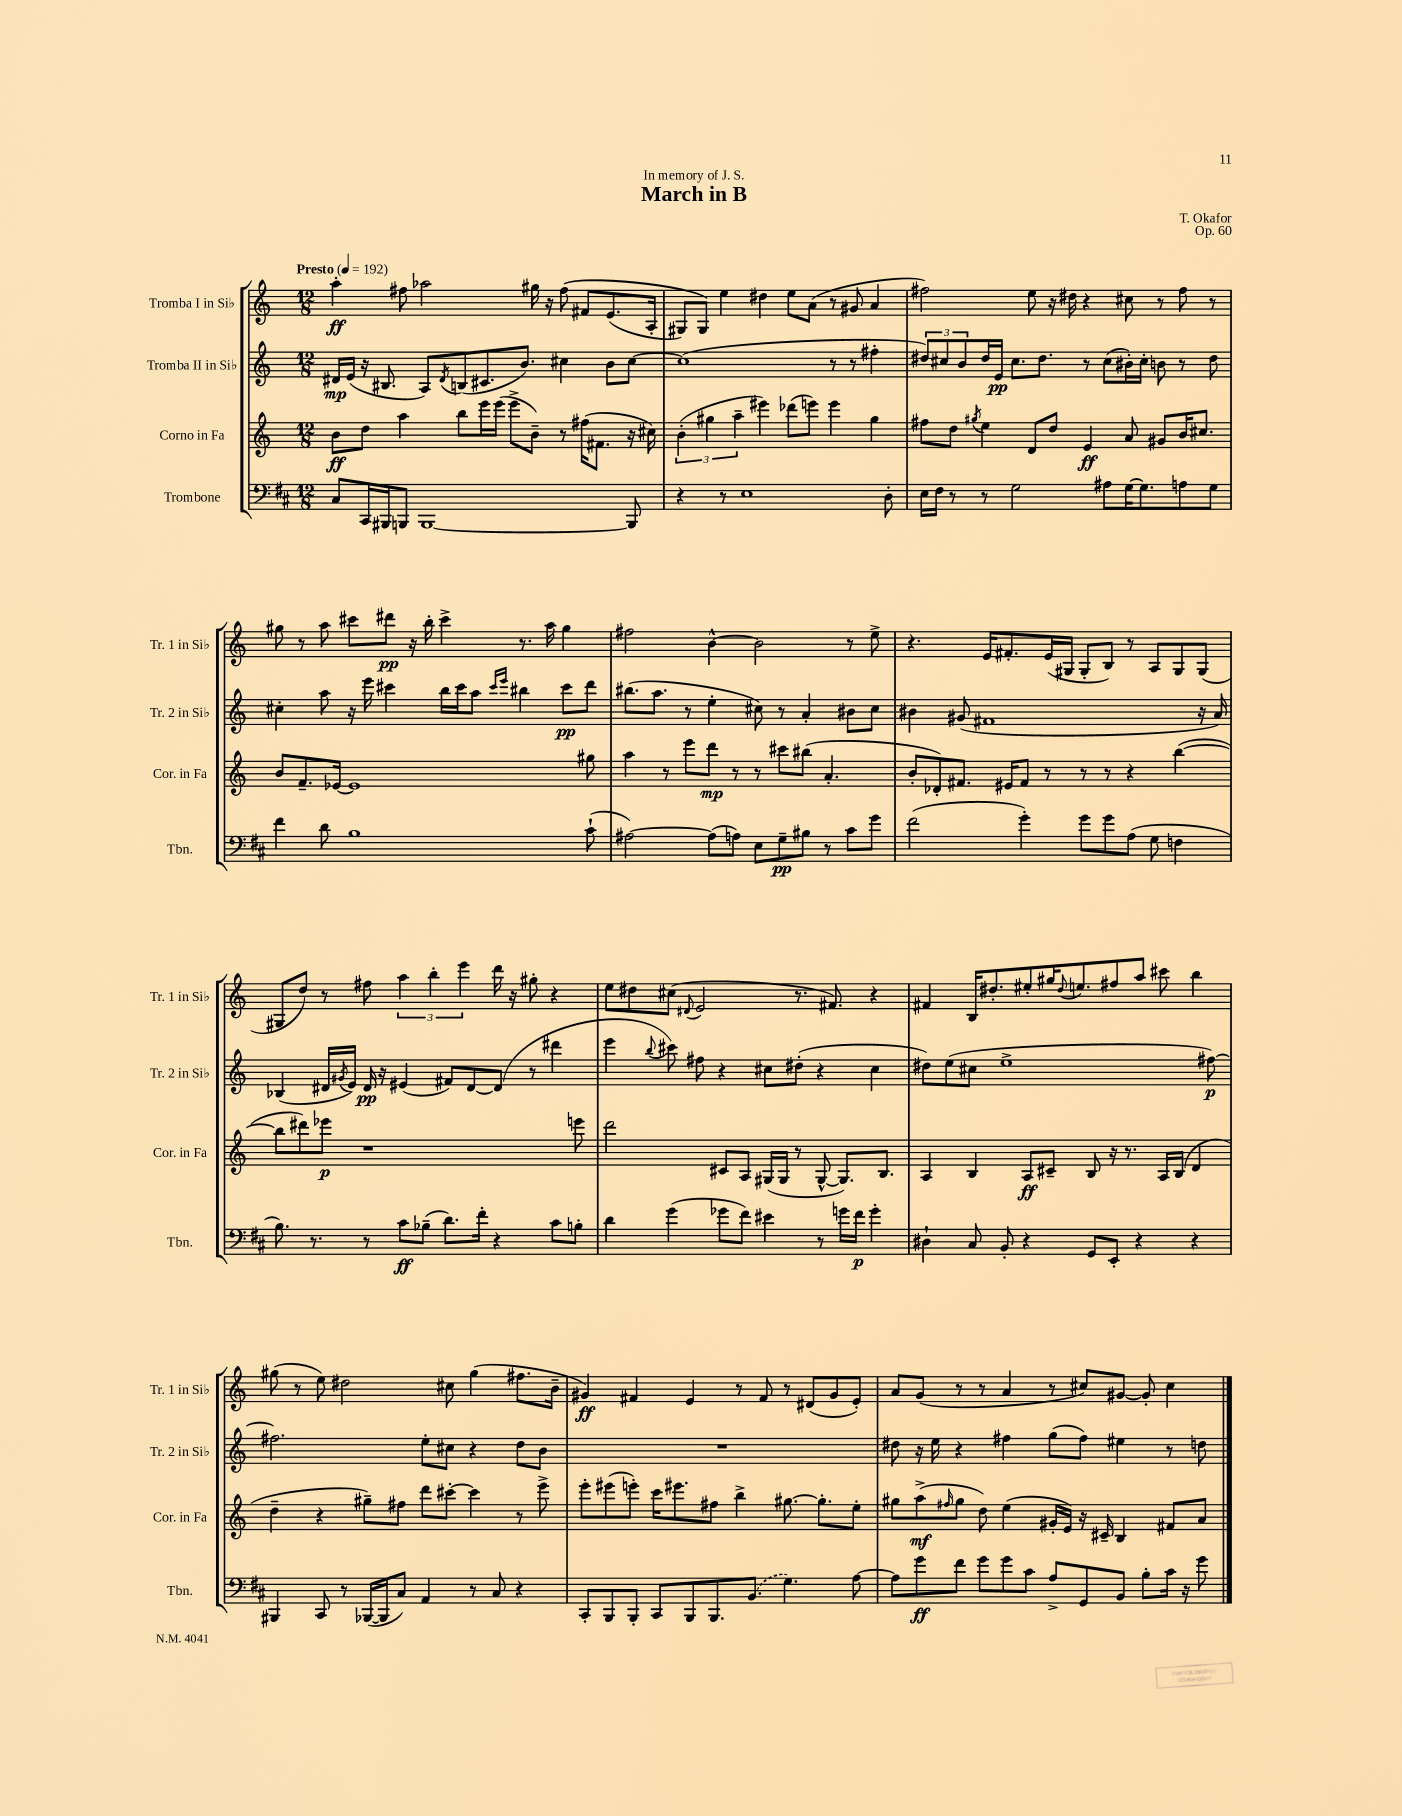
\header { title = "March in B" composer = "T. Okafor" dedication = "In memory of J. S." opus = "Op. 60" }
<<
\new StaffGroup <<
\new Staff = "s0" \with { instrumentName = "Tromba I in Sib" shortInstrumentName = "Tr. 1 in Sib" } {
    \clef treble \key c \major \numericTimeSignature \time 12/8 \tempo "Presto" 4 = 192
    a''4-.\ff fis''8 aes''2 gis''16 r16 fis''8\( fis'8 e'8.( a16-. |
    gis8) gis8\) e''4 dis''4 e''8 a'8( r8 gis'8 a'4 |
    fis''2) e''8 r16 dis''16 r4 cis''8 r8 fis''8 r8 |
    gis''8 r8 a''8 cis'''8 dis'''8\pp r16 b''16-. cis'''4-> r8. a''16 gis''4 |
    fis''2 b'4~-^ b'2 r8 e''8-> |
    r4. e'16 fis'8.-. e'16( gis16 gis8-. b8) r8 a8 gis8 gis8( |
    gis8 d''8) r8 fis''8 \tuplet 3/2 { a''4 b''4-. e'''4 } d'''16 r16 gis''8-. r4 |
    e''8 dis''8 cis''8( \appoggiatura { dis'8 } e'2 r8. fis'8.) r4 |
    fis'4 b16 dis''8.-. eis''8-. gis''16 \appoggiatura { dis''8 } e''8. fis''8 a''8 cis'''8 b''4 |
    gis''8( r8 e''8) dis''2 cis''8 gis''4( fis''8. b'16-- |
    gis'4\ff) fis'4 e'4 r8 fis'8 r8 dis'8( gis'8 e'8-.) |
    a'8 g'8( r8 r8 a'4 r8 cis''8) gis'8~ gis'8-. cis''4 \bar "|." |
}
\new Staff = "s1" \with { instrumentName = "Tromba II in Sib" shortInstrumentName = "Tr. 2 in Sib" } {
    \clef treble \key c \major \numericTimeSignature \time 12/8
    dis'16\mp e'16( r16 bis8. a8) \acciaccatura { dis'8 } b8( cis'8. b'8.) cis''4 b'8 cis''8~ |
    cis''1( r8 r8 fis''4-. |
    \tuplet 3/2 { dis''8) cis''8 b'8 } dis''16 e'16\pp cis''8. dis''8. r8 cis''8( bis'16-.) cis''16-. b'8 r8 dis''8 |
    cis''4-. a''8 r16 e'''16 cis'''4 b''16 cis'''16 a''8 \grace { cis'''16 e'''16 } bis''4 cis'''8\pp d'''8 |
    bis''8.( a''8. r8 e''4-. cis''8) r8 a'4-. bis'8 cis''8 |
    bis'4 gis'8( fis'1 r16 a'16) |
    bes4( dis'16 \acciaccatura { gis'8 } e'16) dis'16\pp r16 eis'4( fis'8) dis'8~ dis'8( r8 dis'''4 |
    e'''4 \appoggiatura { b''8 } cis'''8) fis''8 r4 cis''8 dis''8-.( r4 cis''4 |
    dis''8) e''8( cis''8 e''1-> fis''8~\p) |
    fis''2. e''8-. cis''8 r4 d''8 b'8 |
    R1. |
    dis''8 r16 e''16 r4 fis''4 g''8( fis''8) eis''4 r8 d''8 \bar "|." |
}
\new Staff = "s2" \with { instrumentName = "Corno in Fa" shortInstrumentName = "Cor. in Fa" } {
    \clef treble \key c \major \numericTimeSignature \time 12/8
    b'8\ff d''8 a''4 b''8 e'''16 e'''16( e'''8-> b'8--) r8 fis''16( fis'8. r16 cis''16) |
    \tuplet 3/2 { b'4-.( gis''4 a''4-- } eis'''4) des'''8( e'''8) e'''4 gis''4 |
    fis''8 d''8 \acciaccatura { gis''8 } e''4 d'8 d''8 e'4\ff a'8 gis'8 b'16 cis''8. |
    b'8 f'8.-- ees'16~ ees'1 gis''8 |
    a''4 r8 e'''8 d'''8\mp r8 r8 cis'''8 bis''8( a'4.-. |
    b'8-. des'8-.) fis'8. eis'16 fis'8 r8 r8 r8 r4 b''4~( |
    b''8 dis'''8) ees'''8\p r1 e'''8 |
    d'''2 cis'8 a8 gis16( gis16 r8 gis8~-^ gis8.) b8. |
    a4 b4 a8\ff cis'8-- b8 r16 r8. a16 b16( d'4 |
    d''4-- r4 gis''8--) fis''8 d'''8 cis'''8~-. cis'''4 r8 e'''8-> |
    e'''8-. eis'''8( e'''8-.) c'''16 eis'''8. fis''8 b''4-> gis''8.~ gis''8.-. e''8-. |
    gis''8 a''8->\mf( \grace { fis''16 } gis''8 d''8) e''4( gis'16-. e'16) r16 cis'16-- b4 fis'8 a'8 \bar "|." |
}
\new Staff = "s3" \with { instrumentName = "Trombone" shortInstrumentName = "Tbn." } {
    \clef bass \key d \major \numericTimeSignature \time 12/8
    cis8 cis,16 bis,,16 b,,8 b,,1~ b,,8 |
    r4 r8 e1 d8-. |
    e16 fis16 r8 r8 g2 ais8 g16~ g8. a8 g8 |
    fis'4 d'8 b1 cis'8-!( |
    ais2~) ais8( a8) e8 g8--\pp bis8 r8 cis'8 g'8 |
    fis'2( g'4-.) g'8 g'8 a8( g8 f4 |
    b8.) r8. r8 cis'8\ff bes8--( d'8.) fis'16-. r4 cis'8 b8-. |
    d'4 g'4( ges'8 fis'8) eis'4 r8 g'16 fis'16\p g'4-. |
    dis4-! cis8 b,8-. r4 g,8 e,8-. r4 r4 |
    bis,,4 cis,8 r8 bes,,16~( bes,,16 cis8) a,4 r8 cis8 r4 |
    cis,8-. b,,8 b,,8-. cis,8 b,,8 b,,8. \once \slurDashed b,8.( g4.) a8~ |
    a8 g'8\ff fis'8 g'8 g'8 cis'8 a8-> g,8 b,8 b8-. cis'16 r16 g'8 \bar "|." |
}
>>
>>
\layout { \context { \Score \remove "Bar_number_engraver" } }
